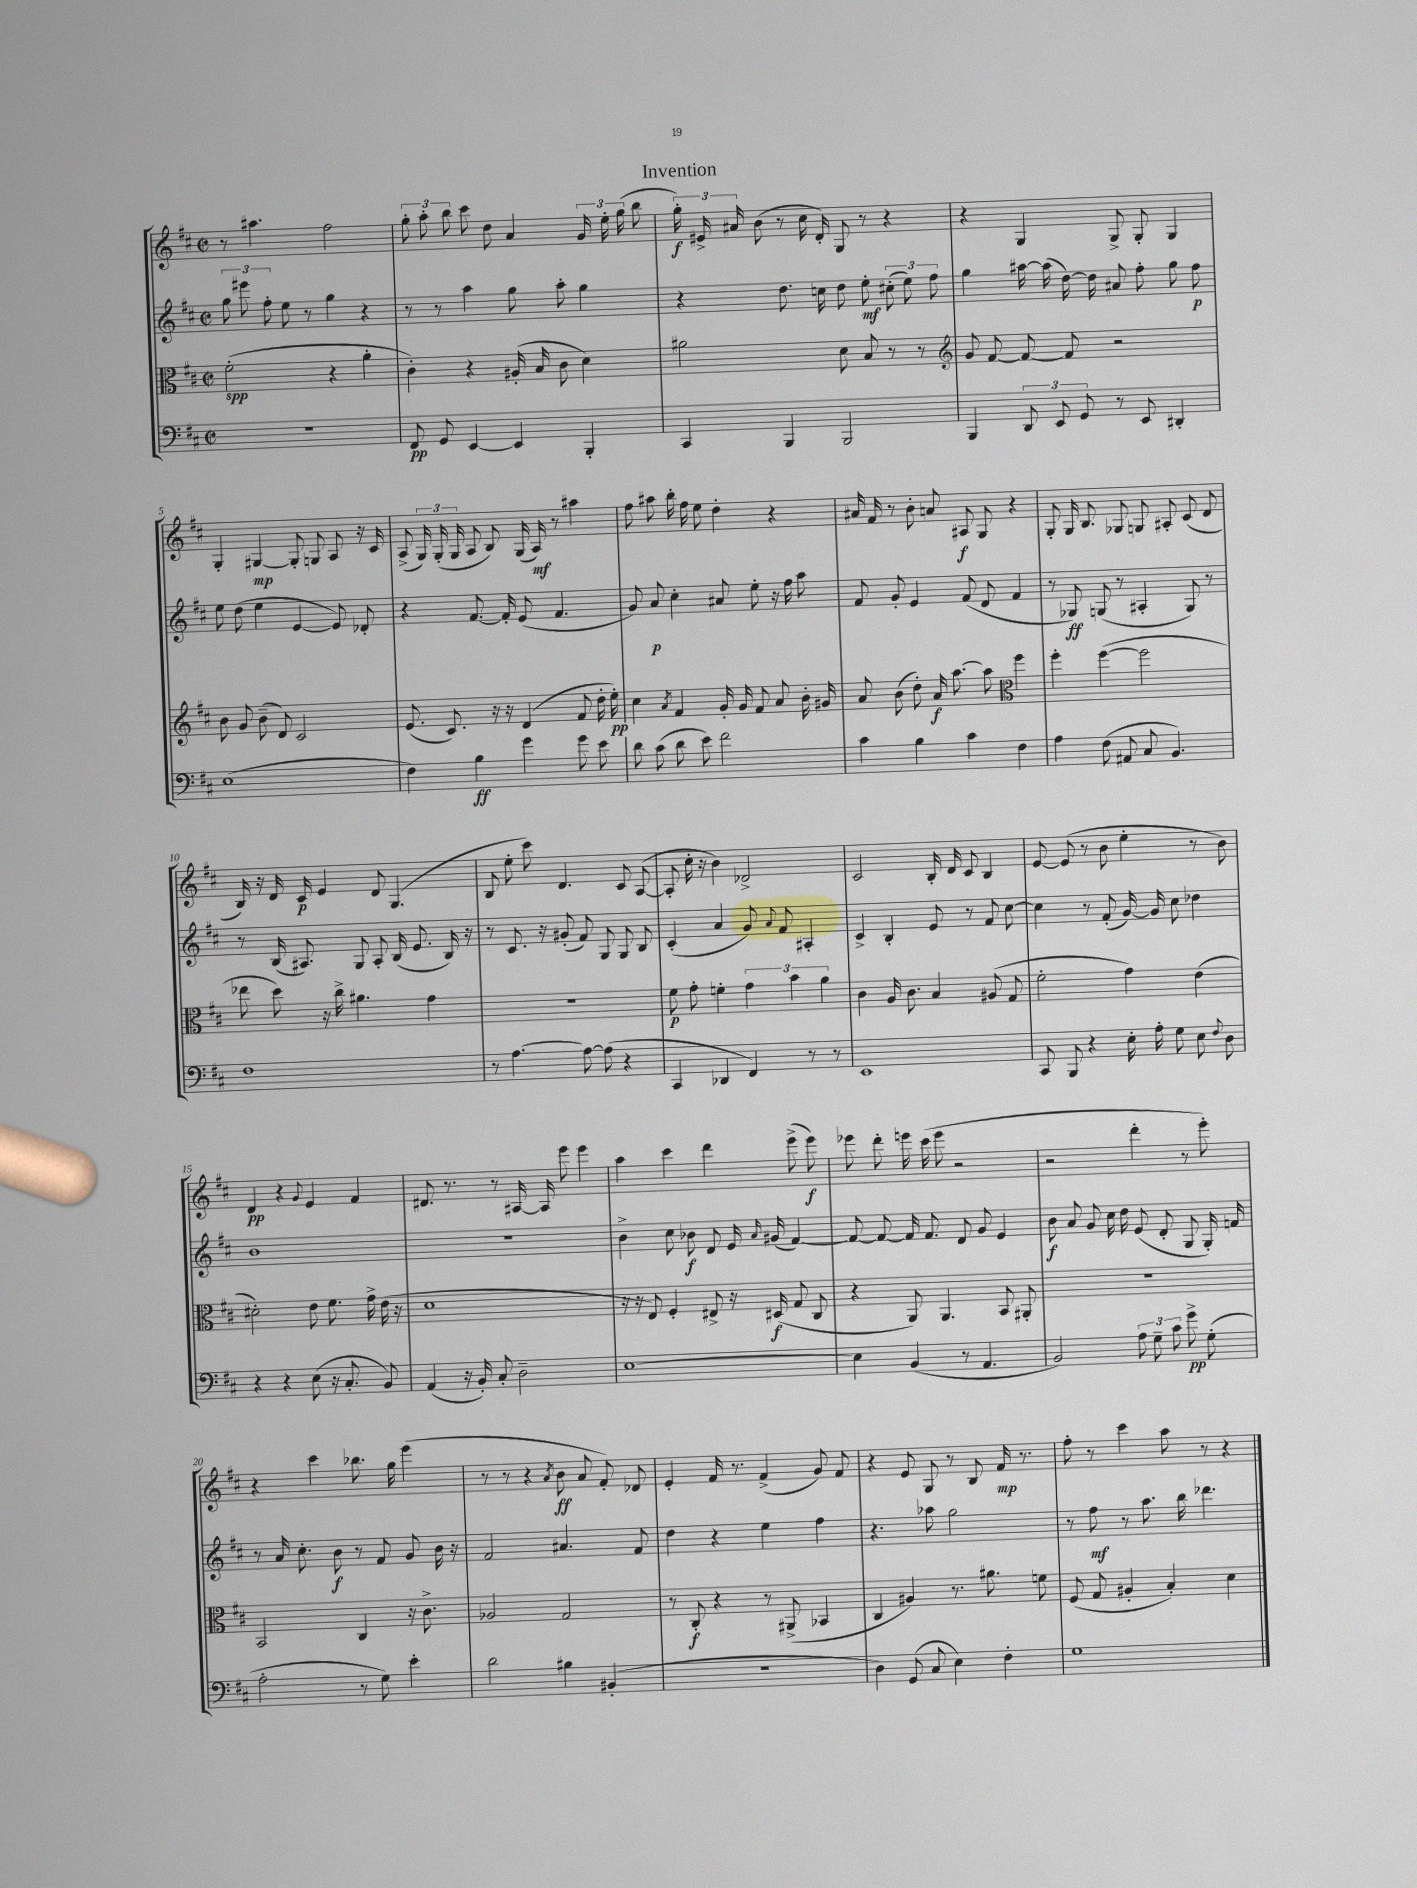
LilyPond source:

\header { title = "Invention" }
<<
\new StaffGroup <<
\new Staff = "s0" {
    \clef treble \key d \major \defaultTimeSignature \time 2/2
    \autoBeamOff r8 ais''4. fis''2 |
    \tuplet 3/2 { g''8-. a''8-. b''8 } cis'''8 d''8 a'4 \tuplet 3/2 { g'16 e''16-. g''16( } b''8 |
    \tuplet 3/2 { g''16-.\f) eis'16-> ais'16 } b'8( r8 cis''16 d'16-.) g8 r8 r4 |
    r4 g4 g8-> g8-. g4 |
    g4-. gis4~\mp gis8-. g8 a8 r16 cis'16 |
    a8->( \tuplet 3/2 { g16) g16-.( g16 } a8 b8) g16( a16\mf) r8 ais''4 |
    fis''8 ais''8 b''16-. fis''16 e''8 d''4-. r4 |
    ais'16 fis'16 r8 b'8-. a'8 ais8\f g8 r4 |
    g8-. g16 b8. ges8 g8 ais8-. cis'8( d'8 |
    b16) r16 d'16 cis'16\p e'4 d'8 g4.( |
    b8 e''8-. cis'''8) d'4. cis'8 a8~( |
    a8-. cis''16-. r16 b'4) des'2-> |
    cis'2 b16-. d'16 cis'8 b4 |
    e'8~ e'8( r8 b'8 e''4-. r8 b'8) |
    d'4\pp r4 \appoggiatura { g'8 } e'4 fis'4 |
    dis'8. r8. r8 ais16~ ais16 e'''8 e'''4 |
    a''4 cis'''4 d'''4 e'''8->( e'''8\f) |
    ees'''8 d'''8-. e'''16 cis'''16( e'''8 r2 |
    r2 d'''4-. r8 e'''8-.) |
    r4 cis'''4 bes''8. g''16 e'''4( |
    r8 r8 r4 \acciaccatura { a'8 } b'8\ff a'8 fis'8-.) des'8 |
    e'4-. fis'16 r8. fis'4->( g'8) fis'8 |
    r4 e'8 g8 r8 b8 fis'16\mp r8. |
    fis''8-. r8 cis'''4 a''8 r8 r4 \bar "|." |
}
\new Staff = "s1" {
    \clef treble \key d \major \defaultTimeSignature \time 2/2
    \autoBeamOff \tuplet 3/2 { g''8 eis'''8 fis''8-. } e''8 r8 g''4 r4 |
    r8 r8 a''4 g''8 a''8-. g''4 |
    r4 d''8. c''16 d''8 e''8-.\mf \tuplet 3/2 { cis''8-.( e''8) fis''8 } |
    g''4 ais''16~ ais''16( d''16~) d''16 ais'8 fis''8-. g''8 fis''8\p |
    e''8 d''8( e''4 e'4~ e'8) des'8-. |
    r4 fis'8.~ fis'16-. e'8( fis'4. |
    g'8) a'8\p cis''4-. ais'8 e''8-. r16 fis''16 a''8 |
    fis'8 g'8-. e'4 fis'8( d'8 fis'4 |
    r8 ges8\ff) g8( r8 ais4-. g8) r8 |
    r8 b16( ais8.) g8 ais8-. b16( e'8. b16) r16 |
    r8 cis'8. r16 gis'8-.( fis'8) g8 g8 b8 |
    cis'4-.( a'4 g'8) \appoggiatura { a'8 } fis'8 ais4-. |
    cis'4-> b4-. e'8 r8 fis'8 cis''8~ |
    cis''4 r8 fis'8-.( g'16~) g'16 cis''8 des''4 |
    b'1 |
    r1 |
    b'4-> cis''8 bes'8\f d'8 e'16 \grace { a'16 } gis'16( fis'4~) |
    fis'8~ fis'8~ fis'16 fis'8. d'8 g'8 e'4 |
    b'8\f a'8 g'8 cis''16 d''16 e'8( d'8-. g8 g16-.) f'16 |
    r8 a'16 cis''8.-. b'8\f r8 fis'8 g'8 b'16 r16 |
    fis'2 ais'4. fis'8 |
    d''4 r4 e''4 fis''4 |
    r4. aes''8 g''2 |
    r8 fis''8\mf r8 a''8. b''16 des'''4. \bar "|." |
}
\new Staff = "s2" {
    \clef alto \key d \major \defaultTimeSignature \time 2/2
    \autoBeamOff fis'2-.\spp( r4 a'4-. |
    cis'4-.) r4 ais16-.( b16 cis'8 d'4) |
    ais'2 d'8 b8 r8 r8 |
    \clef treble g'8 fis'8~ fis'8~ fis'8 r2 |
    b'8 g'8 b'8--( d'8) cis'2 |
    e'8.( cis'8.) r16 r16 d'4( fis'8 d''16-. e''16-.\pp) |
    cis''4 \acciaccatura { a'8 } fis'4 g'16-. g'16 fis'8 a'8 b'16-. gis'16 |
    a'8 b'8( d''8-.) a'16\f a''8.~ a''8 \clef alto fis''4 |
    fis''4-. fis''4~( fis''2 |
    ees''8 d''8) r16 cis''16-> ais'4. g'4 |
    R1 |
    fis'8\p g'8-. f'4-. \tuplet 3/2 { g'4 b'4 a'4 } |
    cis'4 a16 cis'8. b4 ais8( g8 |
    fis'2-. g'4) e'4( |
    dis'2-.) e'8 fis'8. g'16-> e'16( r16 |
    d'1 |
    r16 r16 e8) fis4-. eis8-> r16 dis16\f( g8 cis8 |
    r4 a,8) a,4. b,8 ais,8-. |
    R1 |
    b,2 cis4 r16 cis'8.-> |
    aes2 g2 |
    r8 cis8-.\f r4 r8 ais,8->( bes,4 |
    cis4 ais4) r8. ais'8. f'8 |
    fis8( g8 ais4-. b4-.) d'4 \bar "|." |
}
\new Staff = "s3" {
    \clef bass \key d \major \defaultTimeSignature \time 2/2
    \autoBeamOff R1 |
    fis,8\pp g,8 e,4~ e,4 b,,4-. |
    cis,4 b,,4 b,,2 |
    b,,4 \tuplet 3/2 { d,8 e,8 g,8 } r8 e,8 dis,4-. |
    e1( |
    fis4) b4\ff g'4 g'8 e'8 |
    d'8 cis'8( d'8 e'8) fis'2 |
    cis'4 b4 cis'4 fis4 |
    a4 fis8( ais,8 cis8 b,4.) |
    fis1 |
    r8 a4.~ a8~ a8( r4 |
    cis,4 des,4 fis,4) r8 r8 |
    e,1 |
    cis,8 b,,8 r4 e16-. a16-. g8 e8 \appoggiatura { fis8 } d8 |
    r4 r4 e8( r16 cis8.-. b,8) |
    a,4( r16 b,16-.) cis8-. d2-- |
    e1~ |
    e4 b,4( r8 a,4. |
    b,2) \tuplet 3/2 { a8 g8-- cis'8 } g'8->\pp g8-.( |
    a2-. r8 g8) e'4-. |
    d'2 bis4 bis,4-.( |
    R1 |
    d4) g,8( cis8 e4) fis4-. |
    g1 \bar "|." |
}
>>
>>
